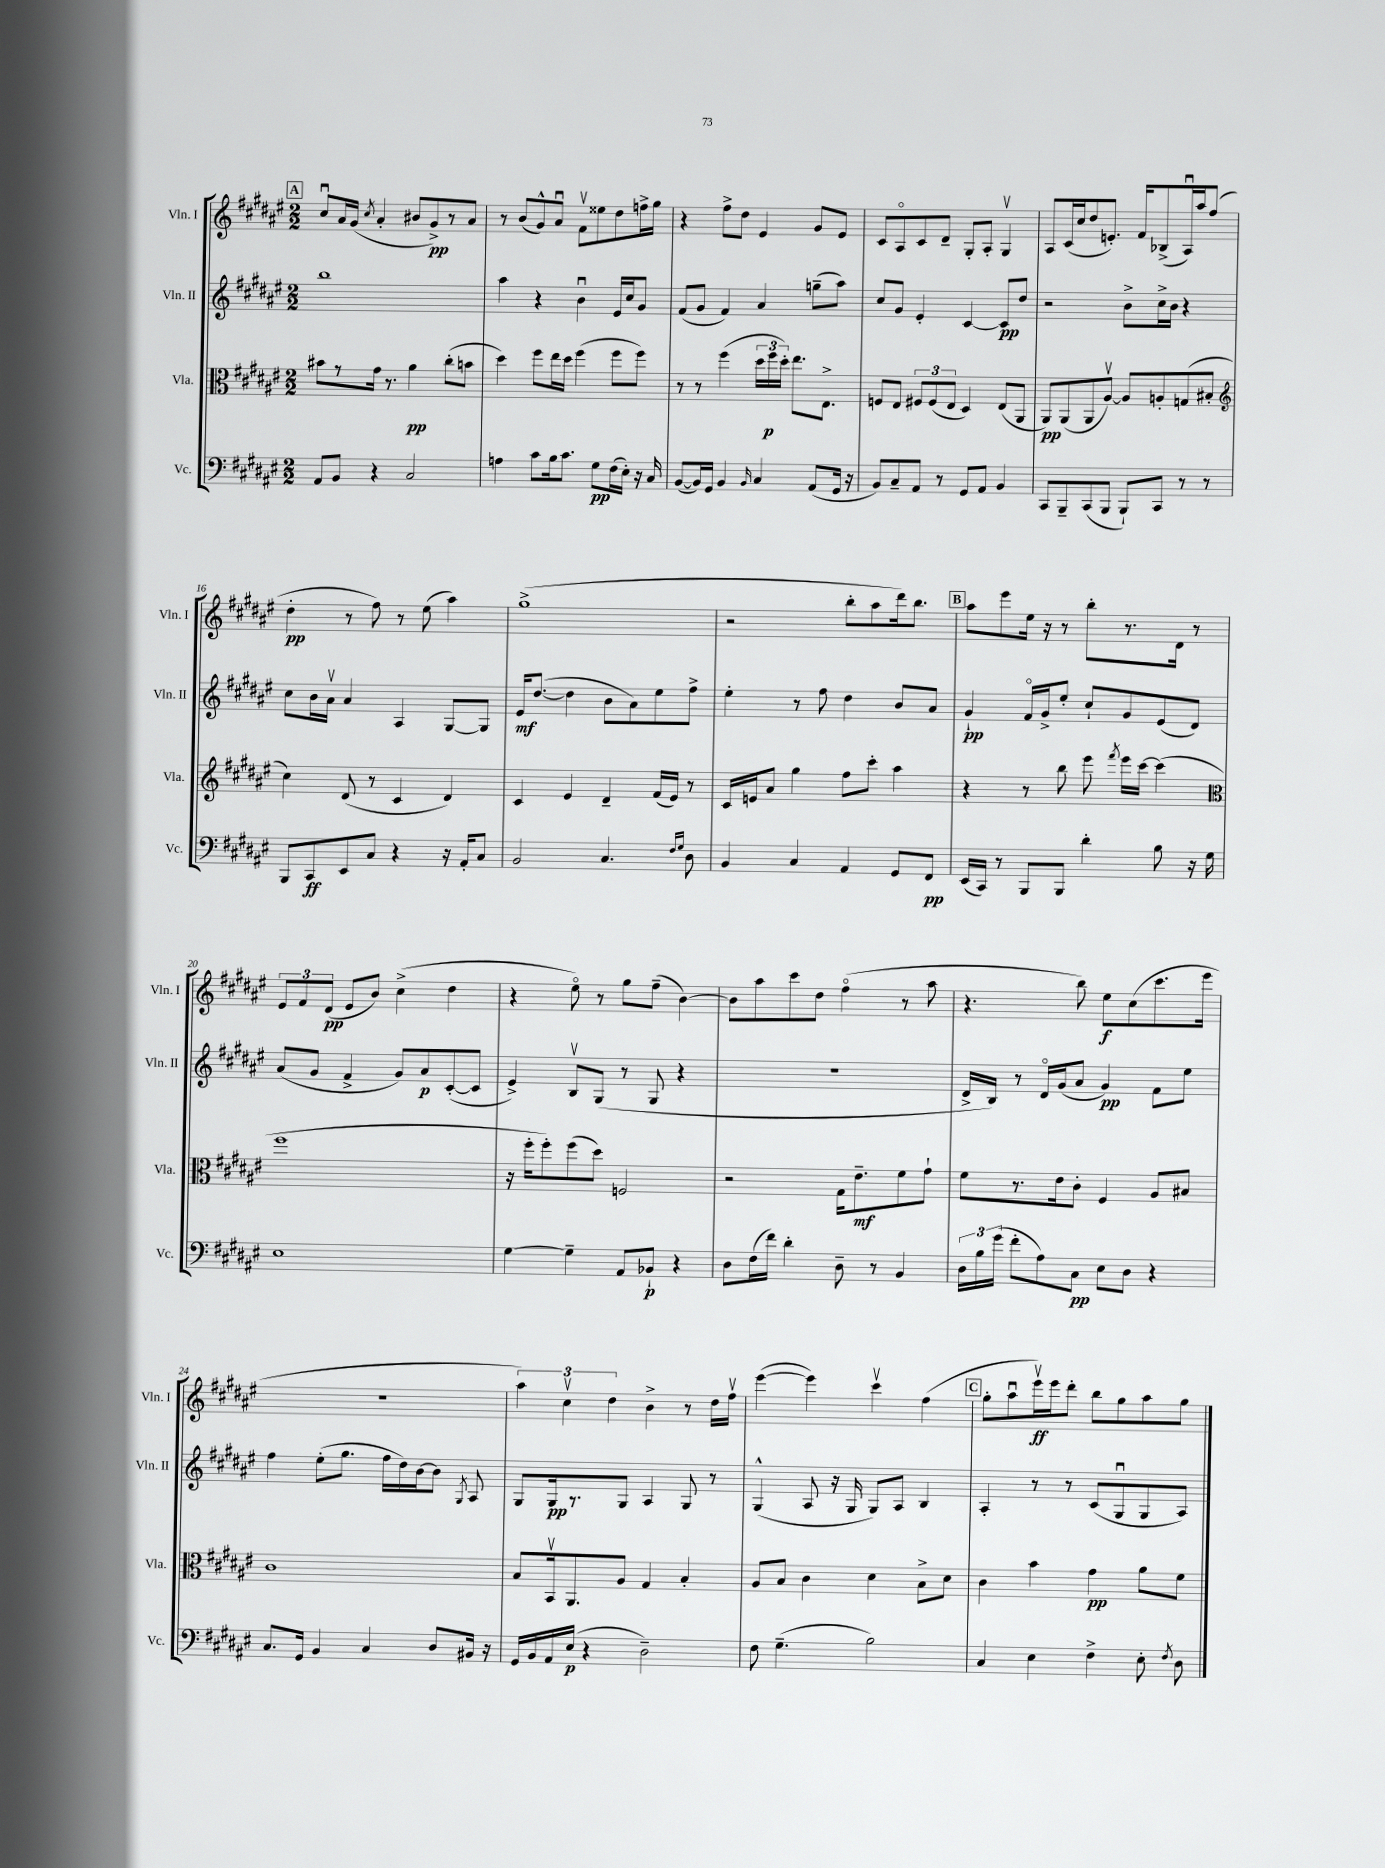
<<
\new StaffGroup <<
\new Staff = "s0" \with { instrumentName = "Vln. I" shortInstrumentName = "Vln. I" } {
    \clef treble \key fis \major \numericTimeSignature \time 2/2
    \autoBeamOff \mark \markup { \box "A" } cis''8[\downbow ais'16 gis'16]( \acciaccatura { cis''8 } ais'4-. bis'8[ gis'8->\pp) r8 ais'8] |
    r8 b'8[( gis'8-^) ais'8]\downbow fis'8[\upbow eisis''8 dis''8 f''16-> gis''16] |
    r4 fis''8[-> dis''8] eis'4 gis'8[ eis'8] |
    cis'8[ ais8\flageolet cis'8 dis'8]-- gis8[-. ais8]-. gis4\upbow |
    ais8[ cis'16( cis''16 dis''8 e'8.]-.) fis'16[ bes8->( ais16\downbow) ais''16 fis''8]( |
    dis''4-.\pp r8 fis''8) r8 eis''8( ais''4) |
    gis''1->( |
    r2 b''8[-. ais''8 dis'''16) b''8.] |
    \mark \markup { \box "B" } ais''8[ eis'''8 eis''16] r16 r8 b''8[-. r8. dis'16] r8 |
    \tuplet 3/2 { eis'8[ fis'8 dis'8]\pp( } eis'8[ b'8]) cis''4->( dis''4 |
    r4 eis''8\flageolet) r8 gis''8[ fis''8]--( b'4~) |
    b'8[ ais''8 cis'''8 dis''8] fis''4\flageolet( r8 ais''8 |
    r4. b''8) eis''8[\f cis''8( cis'''8. eis'''16] |
    r1 |
    \tuplet 3/2 { ais''4) cis''4\upbow dis''4 } b'4-> r8 dis''16[ fis''16]\upbow |
    eis'''4~( eis'''4) cis'''4\upbow fis''4( |
    \mark \markup { \box "C" } gis''8[-. ais''8\downbow eis'''16\upbow\ff) eis'''16 dis'''8]-. b''8[ gis''8 ais''8 gis''8] \bar "|." |
}
\new Staff = "s1" \with { instrumentName = "Vln. II" shortInstrumentName = "Vln. II" } {
    \clef treble \key fis \major \numericTimeSignature \time 2/2
    \autoBeamOff \mark \markup { \box "A" } b''1 |
    ais''4 r4 b'4\downbow eis'16[ cis''16 gis'8] |
    fis'8[( gis'8] fis'4) ais'4 g''8[--( ais''8]) |
    cis''8[ gis'8] eis'4-. cis'4~ cis'8[\pp dis''8] |
    r2 b'8[-> cis''16-> b'16] r4 |
    cis''8[ b'16 ais'16]\upbow ais'4 ais4 gis8[~ gis8] |
    eis'16[\mf dis''8.]~( dis''4 b'8[ ais'8) eis''8 fis''8]-> |
    eis''4-. r8 fis''8 dis''4 b'8[ ais'8] |
    \mark \markup { \box "B" } gis'4-!\pp fis'16[\flageolet gis'16-> eis''8]-. cis''8[-! gis'8 eis'8( dis'8]) |
    ais'8[( gis'8] fis'4-> gis'8[) ais'8\p cis'8~-.( cis'8] |
    eis'4->) b8[\upbow gis8]( r8 gis8 r4 |
    r1 |
    dis'16[-> b16]) r8 dis'16[\flageolet gis'16( ais'8] gis'4\pp) fis'8[ eis''8] |
    fis''4 eis''8[-.( gis''8.] fis''16[ dis''16) b'16~ b'8] \acciaccatura { gis8 } ais8 |
    gis8[ gis16\pp r8. gis8] ais4 gis8 r8 |
    gis4-^( ais8 r16 gis16 gis8[) ais8] b4 |
    \mark \markup { \box "C" } ais4-. r8 r8 cis'8[( gis8\downbow gis8 ais8]) \bar "|." |
}
\new Staff = "s2" \with { instrumentName = "Vla." shortInstrumentName = "Vla." } {
    \clef alto \key fis \major \numericTimeSignature \time 2/2
    \autoBeamOff \mark \markup { \box "A" } bis'8[ r8 gis'16] r8. ais'4\pp cis''8[-.( b'8] |
    dis''4) fis''8[ eis''16 dis''16] fis''4( fis''8[ fis''8]) |
    r8 r8 fis''4( \tuplet 3/2 { dis''16[ fis''16\p dis''16]-.) } eis''8.[ eis8.]-> |
    f8[ eis8] \tuplet 3/2 { fis8[ fis8( eis8] } dis4) eis8[( ais,8] |
    ais,8[\pp) ais,8( ais,8 ais8]~\upbow) ais8[ a8-. g8( bis8]-. |
    \clef treble cis''4) dis'8( r8 cis'4 dis'4) |
    cis'4 eis'4 dis'4-- fis'16[( eis'16]) r8 |
    cis'16[ e'16 ais'8] gis''4 fis''8[ cis'''8]-. ais''4 |
    \mark \markup { \box "B" } r4 r8 b''8 eis'''8 \acciaccatura { fis'''8 } eis'''16[ cis'''16]~ cis'''4( |
    \clef alto fis''1 |
    r16 fis''16[-. fis''8-.) fis''8( dis''8]) f2 |
    r2 gis16[ eis'8.--\mf fis'8 gis'8]-! |
    fis'8[ r8. eis'16 cis'8]-. fis4 ais8[ bis8] |
    cis'1 |
    b8[ b,16\upbow ais,8. ais8] gis4 b4-. |
    ais8[ b8] cis'4 dis'4 b8[-> dis'8] |
    \mark \markup { \box "C" } cis'4 b'4 gis'4\pp ais'8[ fis'8] \bar "|." |
}
\new Staff = "s3" \with { instrumentName = "Vc." shortInstrumentName = "Vc." } {
    \clef bass \key fis \major \numericTimeSignature \time 2/2
    \autoBeamOff \mark \markup { \box "A" } ais,8[ b,8] r4 cis2 |
    a4 cis'8[ b16 cis'8.] gis8[\pp fis16( eis16]-.) r16 cis16 |
    b,8[~( b,16) gis,16] b,4 \grace { b,16 } cis4 ais,8[( gis,16] r16 |
    b,8[) cis8-- ais,8] r8 gis,8[ ais,8] b,4 |
    cis,8[ b,,8-- cis,8( b,,8] b,,8[-!) cis,8] r8 r8 |
    b,,8[ cis,8\ff eis,8 cis8] r4 r16 ais,16[-. cis8] |
    b,2 cis4. \grace { fis16[ gis16] } dis8 |
    b,4 cis4 ais,4 gis,8[ fis,8]\pp |
    \mark \markup { \box "B" } eis,16[( cis,16]) r8 b,,8[ b,,8] dis'4-. b8 r16 gis16 |
    eis1 |
    gis4~ gis4-- ais,8[ bes,8]-!\p r4 |
    dis8[ fis16( fis'16]) dis'4-. dis8-- r8 b,4 |
    \tuplet 3/2 { dis16[ b16 gis'16]( } fis'8[-. ais8) cis8]\pp eis8[ dis8] r4 |
    cis8.[ gis,16] b,4 cis4 dis8[ bis,16] r16 |
    gis,16[ b,16 ais,16 eis16]\p( r4 dis2--) |
    fis8 gis4.--( b2) |
    \mark \markup { \box "C" } cis4 eis4 fis4-> eis8-. \acciaccatura { fis8 } dis8 \bar "|." |
}
>>
>>
\layout { \context { \Score currentBarNumber = #11 } }
